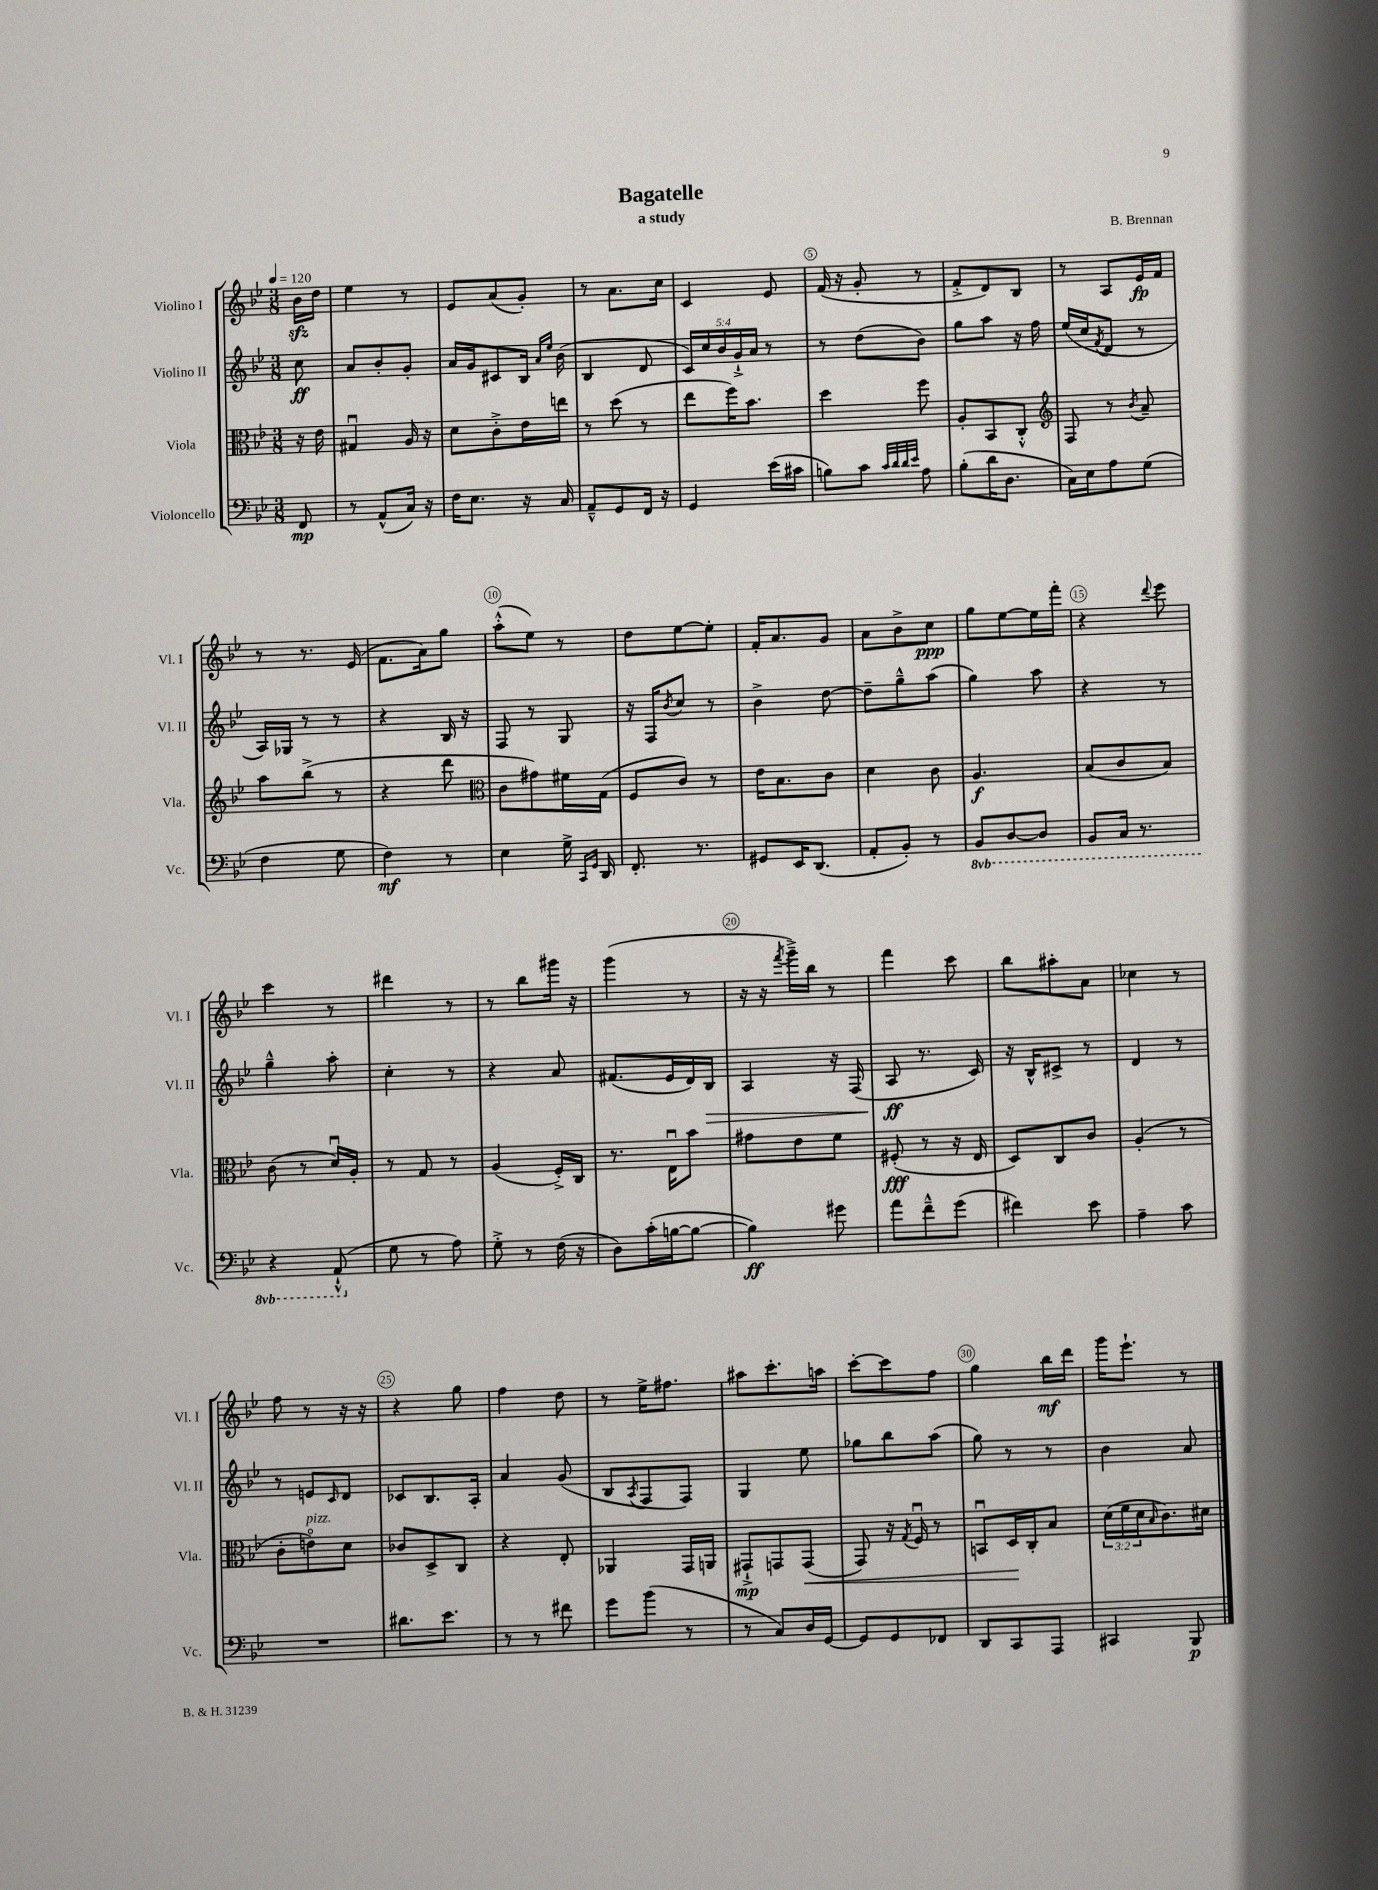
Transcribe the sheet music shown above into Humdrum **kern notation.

**kern	**dynam	**kern	**dynam	**kern	**dynam	**kern	**dynam
*part4	*part4	*part3	*part3	*part2	*part2	*part1	*part1
*staff4	*staff4	*staff3	*staff3	*staff2	*staff2	*staff1	*staff1
*I"Violoncello	*	*I"Viola	*	*I"Violino II	*	*I"Violino I	*
*I'Vc.	*	*I'Vla.	*	*I'Vl. II	*	*I'Vl. I	*
*clefF4	*	*clefC3	*	*clefG2	*	*clefG2	*
*k[b-e-]	*	*k[b-e-]	*	*k[b-e-]	*	*k[b-e-]	*
*M3/8	*	*M3/8	*	*M3/8	*	*M3/8	*
*MM120	*	*MM120	*	*MM120	*	*MM120	*
=	=	=	=	=	=	=	=
8FF/	mp	16r	.	8cc\	ff	16b-zz\LL	.
.	.	16e-\	.	.	.	16dd\JJ	.
=1	=1	=1	=1	=1	=1	=1	=1
8r	.	4G#Xu/	.	8a/L	.	4ee-\	.
(8AA^^/L	.	.	.	8b-'/	.	.	.
16C/Jk)	.	16A/	.	8g'/J	.	8r	.
16r	.	16r	.	.	.	.	.
=2	=2	=2	=2	=2	=2	=2	=2
16F\KL	.	8d\L	.	16a/LL	.	8e-/L	.
8.E-\J	.	.	.	16g/J	.	.	.
.	.	8c'^\	.	8c#X/	.	(8a/	.
16r	.	16e-\L	.	16B-/Jk	.	8g'/J)	.
.	.	.	.	16qqa/LL	.	.	.
.	.	.	.	16qqee-/JJ	.	.	.
16C/	.	16een\JJ	.	(16b-\	.	.	.
=3	=3	=3	=3	=3	=3	=3	=3
8AA~^^/L	.	8r	.	4B-/	.	8r	.
8GG/	.	(8dd\	.	.	.	8.a\L	.
16FF/Jk	.	8r	.	8d/	.	.	.
16r	.	.	.	.	.	16cc\Jk	.
=4	=4	=4	=4	=4	=4	=4	=4
4GG/	.	8ee-\L	.	20c/LL)	.	4c/	.
.	.	.	.	20cc/	.	.	.
.	.	.	.	20b-/	.	.	.
.	.	16ff\K)	.	.	.	.	.
.	.	.	.	20g`^/	.	.	.
.	.	8.b-\J	.	.	.	.	.
.	.	.	.	20a/JJ	.	.	.
(16e-\LL	.	.	.	8r	.	8e-/	.
16c#X\JJ	.	.	.	.	.	.	.
=5	=5	=5	=5	=5	=5	=5	=5
8Bn\L)	.	4dd\	.	8r	.	(16f/	.
.	.	.	.	.	.	16r	.
8c\J	.	.	.	(8dd\L	.	8g'/	.
32qqc/LLL	.	.	.	.	.	.	.
32qqd/	.	.	.	.	.	.	.
32qqd/	.	.	.	.	.	.	.
32qqe-/JJJ	.	.	.	.	.	.	.
8A\	.	8ff\	.	8b-\J)	.	8r	.
=6	=6	=6	=6	=6	=6	=6	=6
(8B-'\L	.	8A'/L	.	8gg\L	.	8f'^/L	.
16d\K	.	8BB-/	.	8aa\J	.	8d/)	.
8.D\J	.	.	.	.	.	.	.
.	.	8C'^^/J	.	16r	.	8B-/J	.
.	.	.	.	16ff\	.	.	.
=7	=7	=7	=7	=7	=7	=7	=7
*	*	*clefG2	*	*	*	*	*
16C\LL)	.	8F/	.	(16ee-/LL	.	8r	.
16E-\J	.	.	.	16cc/J	.	.	.
.	.	.	.	8qf/	.	.	.
8A\	.	8r	.	8d/J	.	8A/L	.
.	.	8qb-/	.	.	.	.	.
(8G\J	.	8a~/	.	8r	.	16e-/L	fp
.	.	.	.	.	.	16f/JJ	.
!!LO:LB:g=z
=8	=8	=8	=8	=8	=8	=8	=8
4F\	.	8aa\L	.	16A/LL)	.	8r	.
.	.	.	.	16G-X/JJ	.	.	.
.	.	(8bb-^\J	.	8r	.	8.r	.
8G\	.	8r	.	8r	.	.	.
.	.	.	.	.	.	(16e-/	.
=9	=9	=9	=9	=9	=9	=9	=9
4F\)	mf	4r	.	4r	.	8.f\L	.
.	.	.	.	.	.	16a\k)	.
8r	.	8ddd\	.	16B-/	.	8gg\J	.
.	.	.	.	16r	.	.	.
=10	=10	=10	=10	=10	=10	=10	=10
*	*	*clefC3	*	*	*	*	*
4E-\	.	8c\L	.	8F/	.	(8aa'^^\L	.
.	.	8g#X\)	.	8r	.	8ee-\J)	.
16G^\	.	16f#X\L	.	8G/	.	8r	.
16qqCC/LL	.	.	.	.	.	.	.
16qqGG/JJ	.	.	.	.	.	.	.
16DD/	.	(16G\JJ	.	.	.	.	.
=11	=11	=11	=11	=11	=11	=11	=11
8.FF'/	.	8F/L	.	16r	.	8dd\L	.
.	.	.	.	16F/KL	.	.	.
.	.	.	.	8qb-/	.	.	.
.	.	8c/J)	.	8cc/J	.	[8ee-\	.
8.r	.	.	.	.	.	.	.
.	.	8r	.	8r	.	8ee-'\J]	.
=12	=12	=12	=12	=12	=12	=12	=12
8GG#X/L	.	16e-\KL	.	4b-^\	.	16f'/KL	.
.	.	8.B-\	.	.	.	8.a/	.
16EE-/K	.	.	.	.	.	.	.
(8.DD/J	.	.	.	.	.	.	.
.	.	8c\J	.	[8dd\	.	8g/J	.
=13	=13	=13	=13	=13	=13	=13	=13
8AA'/L	.	4d\	.	8dd~\L]	.	8a\L	.
8BB-'/J)	.	.	.	8gg~^^\	.	8b-^\	.
8r	.	8c\	.	(8aa\J	.	8cc\J	ppp
=14	=14	=14	=14	=14	=14	=14	=14
*8ba	*	*	*	*	*	*	*
8BBB-/L	.	4.A/	f	4gg\)	.	8gg\L	.
[8DD/	.	.	.	.	.	[8ee-\	.
8DD/J]	.	.	.	8aa\	.	16ee-\L]	.
.	.	.	.	.	.	16fff'\JJ	.
=15	=15	=15	=15	=15	=15	=15	=15
8BBB-/L	.	(8B-/L	.	4r	.	4r	.
16CC/Jk	.	8c/	.	.	.	.	.
8.r	.	.	.	.	.	.	.
.	.	.	.	.	.	8qqddd/	.
.	.	8B-/J)	.	8r	.	8eee-\	.
!!LO:LB:g=z
=16	=16	=16	=16	=16	=16	=16	=16
4r	.	(8c\	.	4gg~^^\	.	4ccc\	.
.	.	8r	.	.	.	.	.
(8AAA`^^/	.	16du/LL)	.	8aa'\	.	8r	.
.	.	16A'/JJ	.	.	.	.	.
=17	=17	=17	=17	=17	=17	=17	=17
*X8ba	*	*	*	*	*	*	*
8G\	.	8r	.	4cc'\	.	4ddd#X\	.
8r	.	8G/	.	.	.	.	.
8A\)	.	8r	.	8r	.	8r	.
=18	=18	=18	=18	=18	=18	=18	=18
8G'^\	.	(4A/	.	4r	.	8r	.
8r	.	.	.	.	.	8bb-\L	.
(16F\	.	16F'^/LL)	.	8a/	.	16ggg#X\Jk	.
16r	.	16C/JJ	.	.	.	16r	.
=19	=19	=19	=19	=19	=19	=19	=19
8D\L)	.	8.r	.	(8.f#X/L	.	(4ggg\	.
(16c'\L	.	.	.	.	.	.	.
[16Bn\J	.	16E-u\KL	.	16e-/L	.	.	.
8B\J_	.	8b-\J	.	16d/)	.	8r	.
!	!	!	!	!	!LO:HP:b	!	!
.	.	.	.	16B-/JJ	>	.	.
=20	=20	=20	=20	=20	=20	=20	=20
4B\])	ff	8g#X\L	.	4A/	.	16r	.
.	.	.	.	.	.	16r	.
.	.	.	.	.	.	8qfff/	.
.	.	8e-\	.	.	.	16ggg~^\LL)	.
.	.	.	.	.	.	16bb-\JJ	.
8g#X\	.	8f\J	.	16r	.	8r	.
.	.	.	.	(16F/	.	.	.
=21	=21	=21	=21	=21	=21	=21	=21
8a\L	.	(8F#X'/	fff	8A/	ff	4fff\	.
8f~^^\	.	8r	.	8.r	]	.	.
(8g\J	.	16r	.	.	.	8ccc\	.
.	.	16E-/	.	16c/)	.	.	.
=22	=22	=22	=22	=22	=22	=22	=22
4f#X\)	.	8D/L)	.	16r	.	8bb-\L	.
.	.	.	.	16B-^^/KL	.	.	.
.	.	8C/	.	8c#X^/J	.	8aa#X'\	.
8e-\	.	8c/J	.	8r	.	8a\J	.
=23	=23	=23	=23	=23	=23	=23	=23
4A~\	.	(4A'/	.	4d/	.	4cc-X\	.
8c\	.	8r	.	8r	.	8r	.
!!LO:LB:g=z
=24	=24	=24	=24	=24	=24	=24	=24
4.r	.	8c'\L	.	8r	.	8ff\	.
!	!	!LO:TX:a:i:t=pizz.	!	!	!	!	!
.	.	8en\)	.	8en/L	.	8r	.
.	.	.	.	16qqc/	.	.	.
.	.	8d\J	.	8d/J	.	16r	.
.	.	.	.	.	.	16r	.
=25	=25	=25	=25	=25	=25	=25	=25
8.d#X\L	.	8c-X/L	.	8c-X/L	.	4r	.
.	.	8D^/	.	8.B-/	.	.	.
8.e-\J	.	.	.	.	.	.	.
.	.	8C/J	.	.	.	8gg\	.
.	.	.	.	16A'/Jk	.	.	.
=26	=26	=26	=26	=26	=26	=26	=26
8r	.	4r	.	4a/	.	4ff\	.
8r	.	.	.	.	.	.	.
8f#X\	.	8E-'/	.	(8g/	.	8dd\	.
=27	=27	=27	=27	=27	=27	=27	=27
8g\L	.	4AA-X/	.	8B-/L	.	8r	.
.	.	.	.	8qA/	.	.	.
(8b-\J	.	.	.	8F/	.	16ee-^\KL	.
.	.	.	.	.	.	8.ff#X\J	.
8r	.	16GG/LL	.	8F/J)	.	.	.
.	.	16AAn/JJ	.	.	.	.	.
=28	=28	=28	=28	=28	=28	=28	=28
8r	.	8GG#X`^/L	mp	4G/	.	8aa#X\L	.
8C/L)	.	8GGn/	.	.	.	8.ccc'\	.
!	!	!	!LO:HP:b	!	!	!	!
16D/L	.	(8GG/J	<	8ee-\	.	.	.
[16GG/JJ	.	.	.	.	.	16aan\Jk	.
=29	=29	=29	=29	=29	=29	=29	=29
8GG/L]	.	8GG/)	.	8gg-X\L	.	[8ccc'\L	.
8GG/	.	16r	.	8bb-\	.	8ccc\]	.
.	.	8qG/	.	.	.	.	.
.	.	16Fu/	.	.	.	.	.
8FF-X/J	.	8r	.	(8aa\J	.	8ff\J	.
=30	=30	=30	=30	=30	=30	=30	=30
8DD/L	.	8BBnu/L	.	8gg\)	.	4gg\	.
8CC/	.	16D/L	.	8r	.	.	.
.	.	16C'/J	[	.	.	.	.
8AAA/J	.	8B-/J	.	8r	.	16bb-\LL	mf
.	.	.	.	.	.	16ddd\JJ	.
=31	=31	=31	=31	=31	=31	=31	=31
4CC#X/	.	(24d\LL	.	4b-\	.	16ggg\KL	.
.	.	24f\	.	.	.	.	.
.	.	.	.	.	.	8.eee-`\J	.
.	.	24d\J	.	.	.	.	.
.	.	16qqB-/	.	.	.	.	.
.	.	8.c\)	.	.	.	.	.
8BBB-/	p	.	.	8a/	.	8r	.
.	.	16d#X\Jk	.	.	.	.	.
==	==	==	==	==	==	==	==
*-	*-	*-	*-	*-	*-	*-	*-
